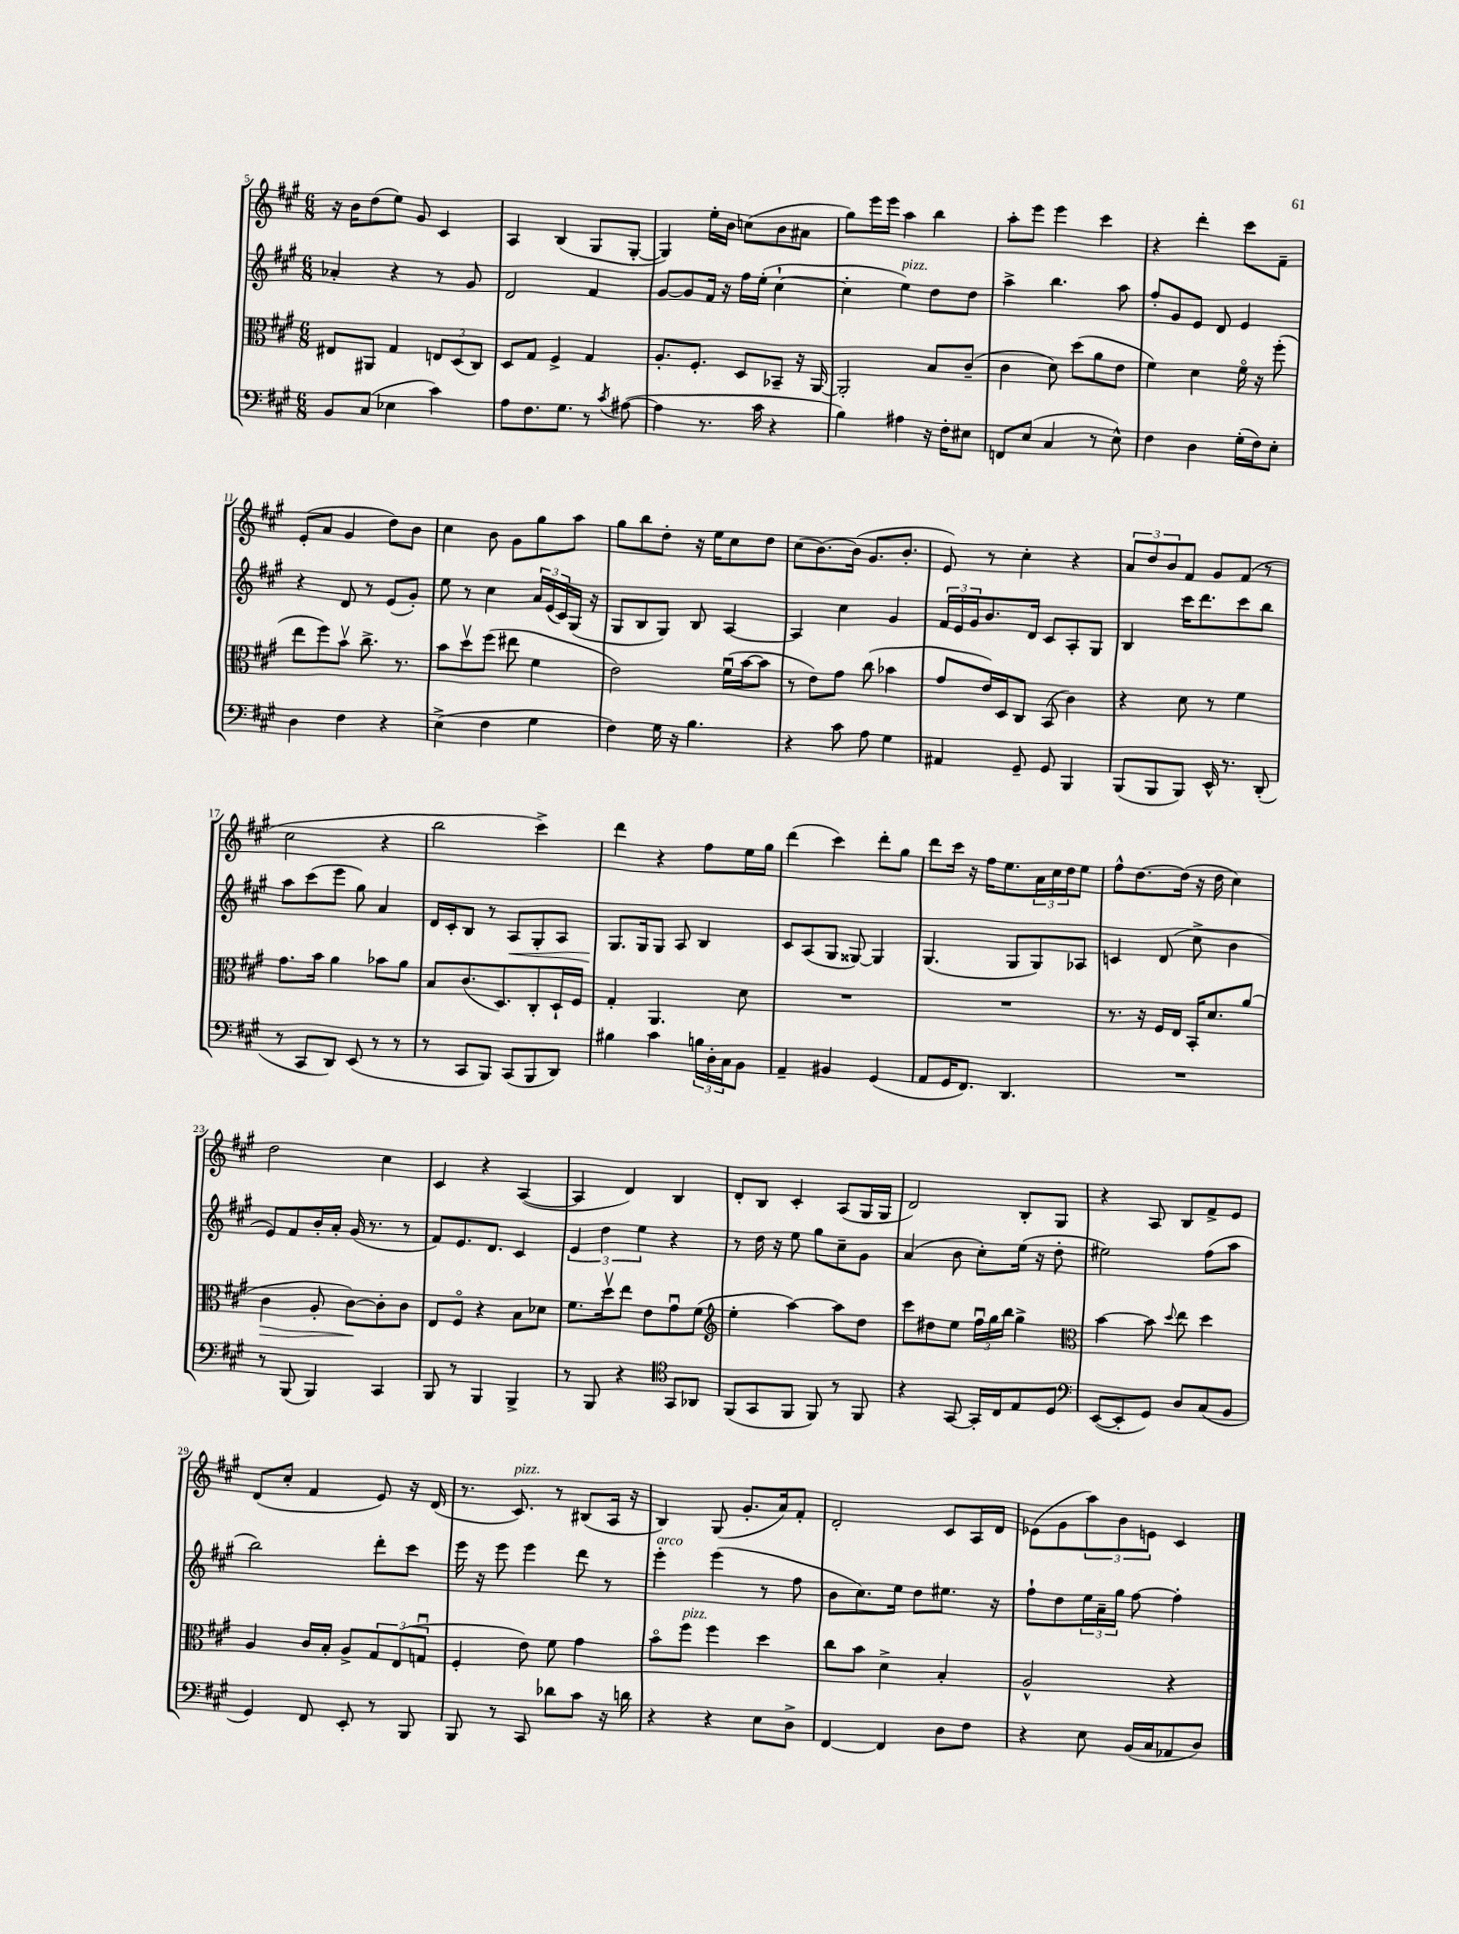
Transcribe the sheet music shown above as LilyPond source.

<<
\new StaffGroup <<
\new Staff = "s0" {
    \clef treble \key a \major \numericTimeSignature \time 6/8
    r16 b'16 d''8( e''8) gis'8 cis'4 |
    a4 b4( gis8 gis8~-. |
    gis4) e''16-. b'16 c''8( b'8 ais'8 |
    gis''8) e'''16 e'''16 a''4 b''4 |
    a''8-. e'''8 e'''4 cis'''4 |
    r4 d'''4-. cis'''8 fis'8-- |
    e'8-.( a'8 gis'4 d''8) b'8 |
    cis''4 b'8 gis'8 gis''8 a''8 |
    gis''8 b''8 d''8-. r16 e''16 cis''8 d''8 |
    cis''8( b'8.~) b'16( gis'8. b'8.-. |
    e'8) r8 cis''4-. r4 |
    \tuplet 3/2 { a'8 d''8 b'8 } fis'8 gis'8 fis'8( r8 |
    cis''2 r4 |
    b''2 cis'''4->) |
    d'''4 r4 fis''8 e''16 gis''16 |
    d'''4( cis'''4) d'''8-. gis''8 |
    d'''8 cis'''16 r16 fis''16 e''8. \tuplet 3/2 { a'16 cis''16 d''16 } e''8 |
    fis''8-^ d''8.~ d''16( r16 d''16 cis''4) |
    d''2 cis''4 |
    cis'4 r4 a4~( |
    a4 d'4) b4 |
    d'8-. b8 cis'4-. a8( gis16 gis16 |
    d'2) b8-. gis8 |
    r4 a8 b8 fis'8-> e'8 |
    d'8( cis''8-. fis'4 e'8) r16 d'16( |
    r8. cis'8.^\markup { \italic "pizz." }) r8 bis8( a16 r16 |
    b4) gis8( gis'8.-. a'16) fis'8-. |
    d'2-. cis'8 a16 d'16 |
    ees'8( gis'8 \tuplet 3/2 { a''8) b'8 e'8 } cis'4 \bar "|." |
}
\new Staff = "s1" {
    \clef treble \key a \major \numericTimeSignature \time 6/8
    aes'4-. r4 r8 gis'8 |
    d'2 fis'4 |
    gis'8~ gis'8 fis'16 r16 fis''16 e''16-.( cis''4~-! |
    cis''4-. e''4^\markup { \italic "pizz." }) d''8 d''8 |
    a''4-> b''4. a''8 |
    fis''8-. gis'8 e'8 d'8 e'4 |
    r4 d'8 r8 e'8( gis'8-.) |
    e''8 r8 cis''4 \tuplet 3/2 { a'16 e'16( cis'16) } gis16( r16 |
    gis8 b8 gis8) b8 a4~ |
    a4 cis''4 gis'4 |
    \tuplet 3/2 { fis'16 e'16 gis'16 } b'8. d'16 cis'8 a8-. gis8 |
    b4 cis'''16 d'''8. cis'''8 b''8 |
    a''8 cis'''8( e'''8 gis''8) a'4 |
    d'16 cis'16-. b8 r8 a8\< gis8-. a8 |
    gis8.\! gis16 gis8 a8 b4 |
    cis'8 a8( gis8 gisis8~) gisis4 |
    gis4.( gis8 gis8) aes8 |
    c'4 d'8( cis''8-> b'4 |
    e'8) fis'8 b'16-. a'16-. gis'16( r8. r8 |
    fis'8) e'8. d'8. cis'4 |
    \tuplet 3/2 { e'4 d''4 e''4 } r4 |
    r8 d''16 r16 e''8 gis''8 cis''8-- gis'8 |
    a'4( b'8 cis''8-.) e''16( r16 d''8-. |
    eis''2) fis''8( a''8 |
    b''2) d'''8-. cis'''8 |
    e'''16 r16 e'''8 e'''4 d'''8 r8 |
    e'''4-.^\markup { \italic "arco" } e'''4( r8 fis''8 |
    b'8 cis''8.) e''16 d''8 eis''8. r16 |
    fis''8-! d''8 \tuplet 3/2 { e''16 a'16-- gis''16 } fis''8~ fis''4-. \bar "|." |
}
\new Staff = "s2" {
    \clef alto \key a \major \numericTimeSignature \time 6/8
    eis8 ais,8 gis4 \tuplet 3/2 { e8 d8( cis8) } |
    d8 gis8 fis4-> gis4 |
    a8.-. fis8.-. d8 bes,8-- r16 a,16~ |
    a,2-. b8 cis'8--( |
    cis'4 d'8) d''8( a'8 e'8 |
    fis'4) d'4 fis'16\flageolet r16 fis''8-.( |
    e''8 fis''8) b'8\upbow cis''8.-> r8. |
    b'8 d''8\upbow fis''8( eis''8 fis'4 |
    e'2) fis'16\downbow( b'16~ b'8 |
    r8 e'8) gis'8 cis''8( bes'4 |
    gis'8 e'16) d16 cis8 b,8( cis'4) |
    r4 d'8 r8 fis'4 |
    gis'8. b'16 a'4 bes'8 a'8 |
    b8 cis'8.( d8.) cis8-. d16-! fis16 |
    gis4-. a,4. d'8 |
    R2. |
    R2. |
    r8. r16 fis16 e16 b,16-. d'8. a'8( |
    cis'4\> a8-. cis'8~\!) cis'8-. cis'8 |
    e8 fis8\flageolet r4 b8 des'8 |
    fis'8. d''16\upbow e''8 e'8 gis'8\downbow fis'8( |
    \clef treble e''4-. a''4~) a''8 d''8 |
    cis'''8 dis''8 e''8 \tuplet 3/2 { fis''16\downbow gis''16 b''16 } gis''4-> |
    \clef alto b'4~ b'8 \appoggiatura { d''8 } e''8 d''4 |
    a4 cis'16 b16-. a8-> \tuplet 3/2 { gis8 e8( g8\downbow } |
    fis4-. e'8) fis'8 gis'4 |
    b'8\flageolet fis''8^\markup { \italic "pizz." } fis''4 d''4 |
    cis''8 b'8 d'4-> b4-. |
    a2-^ r4 \bar "|." |
}
\new Staff = "s3" {
    \clef bass \key a \major \numericTimeSignature \time 6/8
    b,8 cis8( ees4 cis'4) |
    a8 fis8. gis8. r8 \acciaccatura { cis'8 } ais8~( |
    ais4 r8. cis'16 r4 |
    b4) ais4 r16 fis16-. eis8 |
    f,8 e8( cis4 r8 e8-^) |
    fis4 d4 gis16-.( fis16) e8-. |
    d4 fis4 r4 |
    e4->( fis4 gis4 |
    fis4) gis16 r16 b4. |
    r4 cis'8 a8 gis4 |
    ais,4 gis,8-- gis,8 b,,4 |
    b,,8( b,,8 b,,8) e,16-^ r8. d,8-.( |
    r8 cis,8 d,8) e,8( r8 r8 |
    r8 cis,8 b,,8) cis,8( b,,8 d,8) |
    bis4 cis'4 \tuplet 3/2 { b16 d16-. cis16 } b,8 |
    a,4-- bis,4 gis,4( |
    a,8 gis,16 fis,8.) d,4. |
    R2. |
    r8 b,,8( b,,4) cis,4 |
    b,,8 r8 b,,4 b,,4-> |
    r8 b,,8 r4 \clef tenor gis,8 aes,8 |
    fis,8( gis,8 fis,8 fis,8) r8 fis,8 |
    r4 gis,8~ gis,16-. cis16 e8 d8 |
    \clef bass e,8~( e,8-. gis,8) d8 cis8( b,8 |
    gis,4) fis,8 e,8-. r8 b,,8 |
    b,,8 r8 cis,8 des'8 cis'8 r16 d'16 |
    r4 r4 e8 d8-> |
    fis,4~ fis,4 d8 fis8 |
    r4 e8 b,16( cis16 aes,8 d8) \bar "|." |
}
>>
>>
\layout { \context { \Score currentBarNumber = #5 } }
